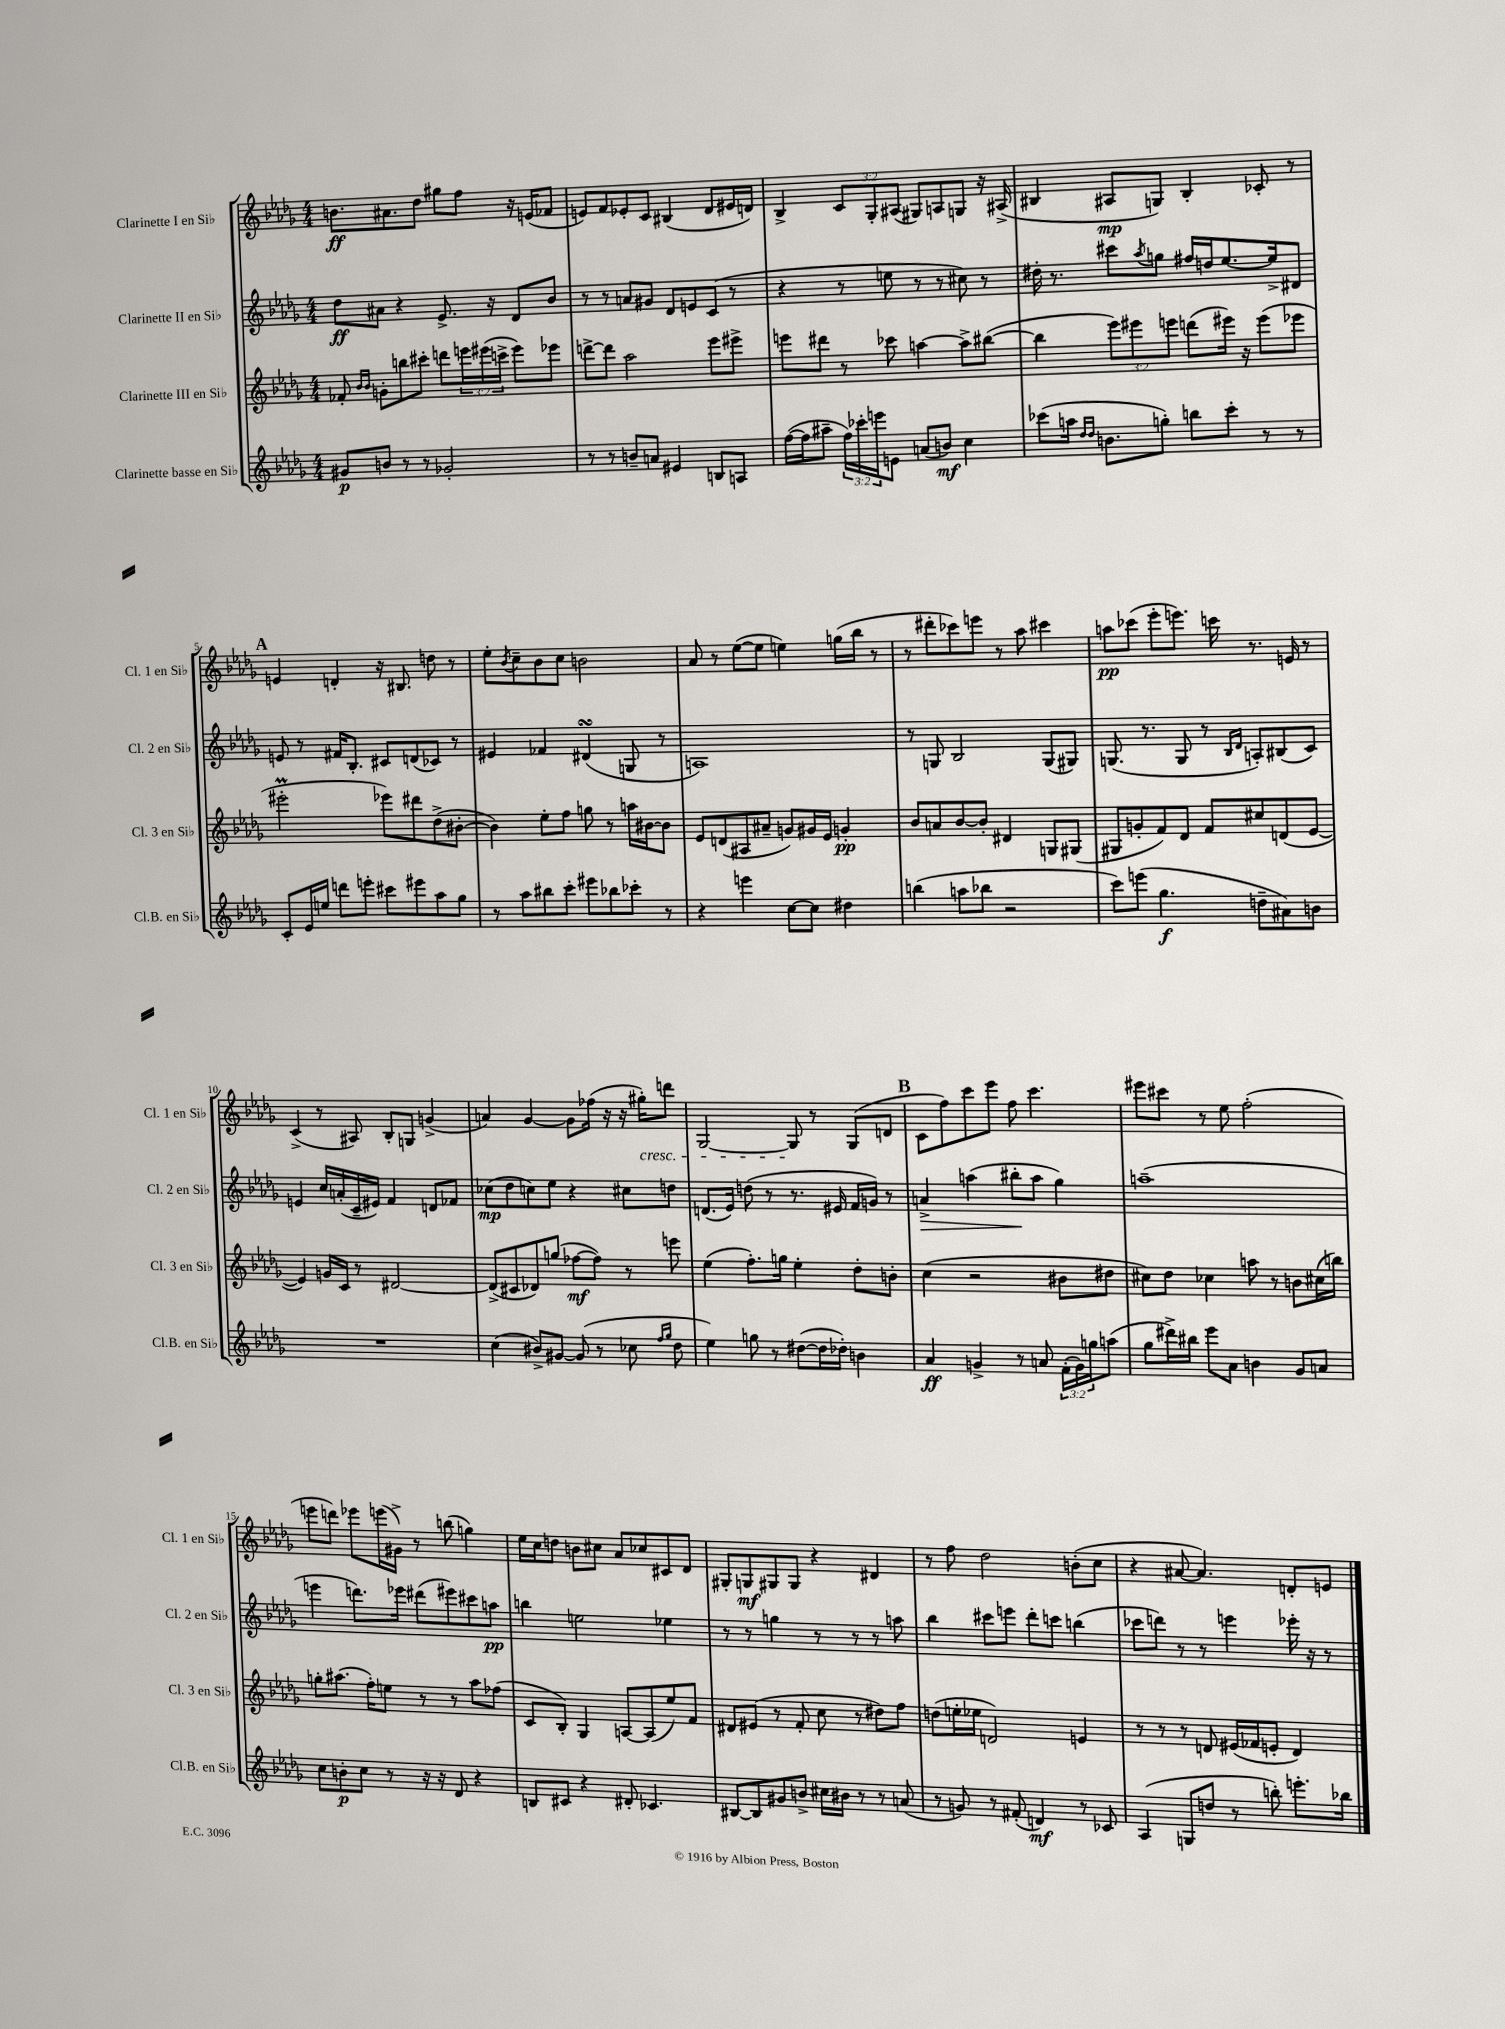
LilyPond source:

<<
\new StaffGroup <<
\new Staff = "s0" \with { instrumentName = "Clarinette I en Sib" shortInstrumentName = "Cl. 1 en Sib" } {
    \clef treble \key des \major \numericTimeSignature \time 4/4 \override Staff.TupletNumber.text = #tuplet-number::calc-fraction-text
    b'8.\ff ais'8. des''8 gis''8 f''8 r16 e'16( fes'8 |
    e'8) f'8 ees'8-. c'8 bis4( des'8 eis'16 d'16) |
    bes4-> \tuplet 3/2 { c'8 ges8-. ais8( } gis8) a8 g8 r16 ais16->( |
    bis4 ais8\mp g8) bis4-. ces'8-. r8 |
    \mark \markup { \bold "A" } e'4 d'4-. r16 bis8. d''8 r8 |
    ees''8-. \acciaccatura { bes'8 } c''8-- bes'8 c''8 b'2 |
    aes'8 r8 ees''8~( ees''8 e''4) g''16( bes''16 r8 |
    r8 dis'''8-. ces'''8) e'''8 r8 aes''8 cis'''4 |
    a''8\pp ces'''8( ees'''8-. e'''8.) c'''16 r8. e'16 r8 |
    c'4->( r8 ais8) bes8-. g8 g'4->( |
    a'4) ges'4~ ges'8 fes''16( r16 r16 gis''16-.\cresc) d'''8 |
    ges2~ ges8\! r8 ges8( d'8 |
    \mark \markup { \bold "B" } c'8 f''8) c'''8 ees'''8 f''8 c'''4. |
    eis'''8 cis'''8 r8 ees''8 f''2-.( |
    e'''8 d'''8) ees'''8 e'''16( gis'16->) r8 b''8( g''4) |
    ees''16 c''16 d''8 b'8 cis''8 aes'8 ces''8 cis'8 des'8 |
    gis8-. g8\mf gis8 gis8 r4 dis'4 |
    r8 f''8 des''2 b'8-.( c''8 |
    r4 ais'8~ ais'4.) d'8-. e'8 \bar "|." |
}
\new Staff = "s1" \with { instrumentName = "Clarinette II en Sib" shortInstrumentName = "Cl. 2 en Sib" } {
    \clef treble \key des \major \numericTimeSignature \time 4/4
    des''8\ff ais'8 r4 ees'8.-> r16 des'8 bes'8 |
    r8 r8 a'8 gis'8 des'8 e'8 c'8( r8 |
    r4 r8 e''8 r8 r8 cis''8) r8 |
    dis''16-. r8. cis'''8 \acciaccatura { aes''8 } g''8 fis''16 d''16 ees''8.~ ees''16-> dis'8 |
    \mark \markup { \bold "A" } e'8 r8 fis'16 bes8.-. cis'8 d'8( ces'8) r8 |
    eis'4 fes'4 dis'4\turn( g8 r8 |
    a1) |
    r8 g8 bes2 g8( gis8) |
    g8.( r8. g8 r8 \grace { bes16 des'16 } a8-.) bis8( c'8) |
    e'4 c''16 a'16-.( c'16-- eis'16) f'4 d'8 fes'8 |
    ces''8\mp( des''8 c''8) ees''8 r4 cis''8 d''8 |
    d'8.( ees'16) d''8( r8 r8. eis'16 f'16 g'16) r8 |
    \mark \markup { \bold "B" } a'4->\> a''4( bis''8-.\! a''8 ges''4) |
    a''1--( |
    e'''4 d'''8.) ees'''16 dis'''8( eis'''8) cis'''8 a''8\pp |
    b''4 e''2 ees''4 |
    r8 r8 g''4 r8 r8 r8 a''8 |
    bes''4 cis'''8 e'''8 des'''8-. c'''8 b''4( |
    ces'''8 d'''8) r8 r8 e'''4 ees'''16-. r16 r8 \bar "|." |
}
\new Staff = "s2" \with { instrumentName = "Clarinette III en Sib" shortInstrumentName = "Cl. 3 en Sib" } {
    \clef treble \key des \major \numericTimeSignature \time 4/4 \override Staff.TupletNumber.text = #tuplet-number::calc-fraction-text
    fes'8-. \grace { bes'16 bes'16 } g'8-. b''8 cis'''8-. d'''8 \tuplet 3/2 { e'''16 eis'''16( c'''16-> } eis'''8) ees'''8 |
    d'''8~-> d'''8 aes''2 ees'''8 eis'''8-> |
    e'''8 dis'''8 r8 ces'''8 a''4~ a''8-> bis''8~( |
    bis''4 \tuplet 3/2 { ees'''8) eis'''8 e'''8 } d'''8( eis'''16) r16 eis'''8( ees'''8 |
    \mark \markup { \bold "A" } eis'''2-.\prall ees'''8) dis'''8 des''8->( bis'8~-. |
    bis'4) ees''8-. f''8 g''8 r8 a''16 bis'16~ bis'8 |
    ees'8 d'8( ais8 ais'8-- g'8) gis'16 ees'16 g'4-.\pp |
    bes'8 a'8 bes'8~ bes'8-. dis'4 g8 gis8( |
    gis8 g'8-. f'8) des'8 f'8 cis''8 d'8( ees'8~ |
    ees'4) g'16 c'16 r8 dis'2~ |
    dis'8->( cis'8 des'8) g''8( fes''8~\mf fes''8) r8 e'''8 |
    ees''4( f''8.-.) g''16 ees''4-. des''8-. b'8-. |
    \mark \markup { \bold "B" } c''4( r2 bis'8 dis''8 |
    cis''8) des''8 ces''4 a''8 r8 b'8 cis''16( b''16) |
    g''8-. ais''8.( f''16-.) e''8 r8 r8 ais''8 fes''8( |
    c'8 bes8-.) ges4 a8~ a8( ees''8) f'8 |
    dis'8 eis'8( r8 f'8-. c''8 r8 dis''8) f''8 |
    d''8( e''16-. ees''16 d'2) e'4 |
    r8 r8 r8 d'8 eis'16( fes'16 e'8-. d'4) \bar "|." |
}
\new Staff = "s3" \with { instrumentName = "Clarinette basse en Sib" shortInstrumentName = "Cl.B. en Sib" } {
    \clef treble \key des \major \numericTimeSignature \time 4/4 \override Staff.TupletNumber.text = #tuplet-number::calc-fraction-text
    gis'8\p b'8 r8 r8 ges'2-. |
    r8 r8 b'8-- a'8 eis'4 b8 a8 |
    f''16~( f''16 ais''8-- \tuplet 3/2 { f''16) ces'''16-. e'''16 } e'8 a'8( b'8\mf) c''4 |
    ces'''8( a''16 \grace { des''16 des''16 } b'8. g''8-.) b''8 ces'''8-. r8 r8 |
    \mark \markup { \bold "A" } c'8-. ees'16 e''16 d'''8 e'''8-. cis'''8 eis'''8 aes''8 ges''8 |
    r8 aes''8 bis''8 c'''8-. eis'''8 bes''8 ces'''8-. r8 |
    r4 e'''4 c''8~ c''8 dis''4 |
    b''4( a''8 bes''8 r2 |
    c'''8) e'''8( ges''4.\f d''8-- ais'8) b'8 |
    R1 |
    c''4( bis'8->) gis'8~ gis'8( r8 ces''8 \grace { f''16 ges''16 } des''8 |
    ees''4) g''8 r8 dis''8~( dis''16 des''16-.) b'4 |
    \mark \markup { \bold "B" } aes'4\ff g'4-> r8 a'8 \tuplet 3/2 { f'16-.( g'16) g''16 } a''8( |
    ges''8 dis'''16->) bis''16 ees'''8 aes'8 b'4 ges'8 a'8 |
    c''8 b'8-.\p c''8 r8 r16 r16 des'8 r4 |
    b8 cis'8 r4 dis'8-. ces'4. |
    bis8~ bis8 gis'8 b'8-> cis''16 bis'16 r8 r8 a'8( |
    r8 g'8) r8 fis'8-.( d'4\mf) r8 ces'8 |
    aes4( g8 d''8 r8 b''8-.) e'''8.-. bes''16 \bar "|." |
}
>>
>>
